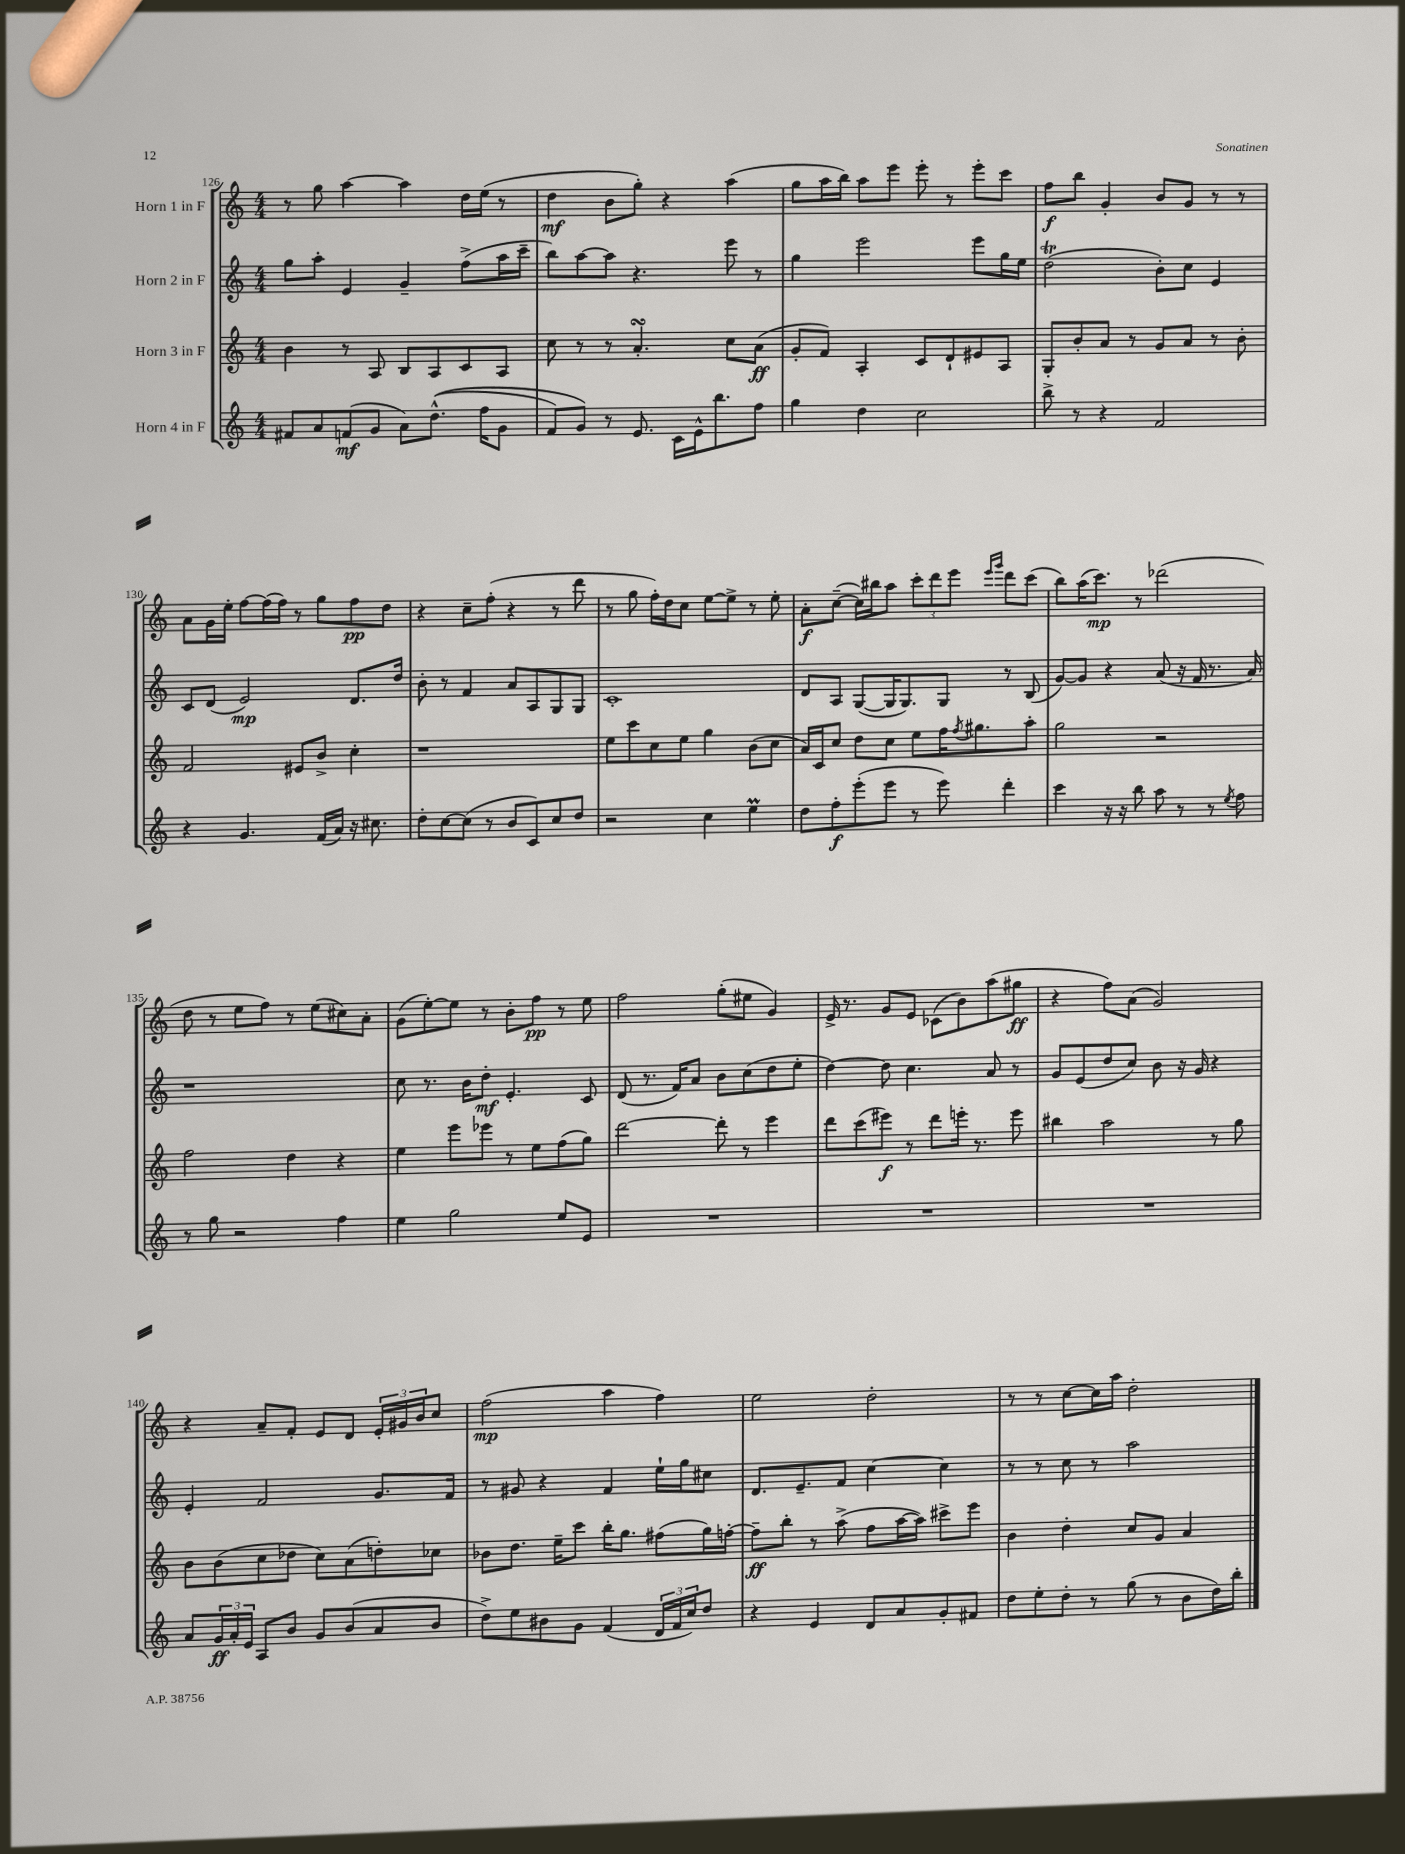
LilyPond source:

<<
\new StaffGroup <<
\new Staff = "s0" \with { instrumentName = "Horn 1 in F" } {
    \clef treble \key c \major \numericTimeSignature \time 4/4
    r8 g''8 a''4~ a''4 d''16 e''16( r8 |
    d''4\mf b'8 g''8-.) r4 a''4( |
    g''8 a''16 b''16) a''8 e'''8 e'''8-. r8 e'''8-. c'''8 |
    f''8\f b''8 g'4-. b'8 g'8 r8 r8 |
    a'8 g'16 e''16-. f''8~ f''16( f''16) r8 g''8 f''8\pp d''8 |
    r4 c''8-- f''8-.( r4 r8 d'''8 |
    r8 g''8 f''16-.) d''16 c''8 e''8~ e''8-> r8 e''8-. |
    a'8-.\f c''8~--( c''16) bis''16 a''8 \tuplet 3/2 { c'''8-. d'''8 e'''8 } \grace { e'''16 g'''16 } d'''8 c'''8( |
    b''8) a''16( c'''8.\mp) r8 des'''2( |
    d''8 r8 e''8 f''8) r8 e''8( cis''8) a'8-. |
    g'8( e''8~-.) e''8 r8 b'8-. f''8\pp r8 e''8 |
    f''2 g''8-.( eis''8 g'4) |
    e'16-> r8. g'8 e'8 ces'8( b'8) a''8( gis''8\ff |
    r4 f''8) a'8( g'2) |
    r4 a'8-- f'8-. e'8 d'8 \tuplet 3/2 { e'16-. gis'16 b'16 } c''8 |
    f''2\mp( a''4 f''4) |
    e''2 d''2-. |
    r8 r8 c''8~ c''16 a''16 d''2-. \bar "|." |
}
\new Staff = "s1" \with { instrumentName = "Horn 2 in F" } {
    \clef treble \key c \major \numericTimeSignature \time 4/4
    g''8 a''8-. e'4 g'4-- f''8->( a''16 c'''16-- |
    b''8) a''8~ a''8 r4. e'''8 r8 |
    g''4 e'''2 e'''8 g''16 e''16 |
    d''2\trill( b'8-.) c''8 e'4 |
    c'8 d'8( e'2\mp) d'8. d''16 |
    b'8-. r8 f'4 a'8 a8 g8 g8 |
    c'1-. |
    d'8 a8 g8~( g16 g8.) g8 r8 b8( |
    g'8~) g'8 r4 a'8( r16 f'16 r8. a'16) |
    r1 |
    c''8 r8. b'16 d''8-.\mf e'4.-. c'8 |
    d'8( r8. f'16) a'8 b'8 c''8( d''8 e''8-. |
    d''4~) d''8 c''4. a'8 r8 |
    g'8 e'8( d''8 c''8) b'8 r16 g'16 r4 |
    e'4-. f'2 g'8. f'16 |
    r8 gis'8 r4 f'4 e''16-! g''16 cis''8 |
    d'8. e'8.-- f'8 c''4~ c''4 |
    r8 r8 c''8 r8 a''2 \bar "|." |
}
\new Staff = "s2" \with { instrumentName = "Horn 3 in F" } {
    \clef treble \key c \major \numericTimeSignature \time 4/4
    b'4 r8 a8 b8 a8 c'8 a8 |
    c''8 r8 r8 a'4.-.\turn c''8 a'8\ff( |
    g'8-. f'8) a4-. c'8 d'8-! eis'8 a8 |
    g8-. b'8-. a'8 r8 g'8 a'8 r8 b'8-. |
    f'2 eis'8 b'8-> c''4-. |
    r1 |
    e''8 c'''8 c''8 e''8 g''4 b'8( c''8 |
    a'16) c'16 c''8 d''8 c''8 e''8 f''16 \acciaccatura { f''8 } gis''8. a''8-. |
    g''2 r2 |
    f''2 d''4 r4 |
    e''4 e'''8 ees'''8 r8 e''8 f''8( g''8) |
    d'''2~ d'''8-. r8 e'''4 |
    d'''8 c'''8( eis'''8\f) r8 d'''8 e'''16-. r8. e'''8 |
    bis''4 a''2 r8 g''8 |
    b'8 b'8( c''8 des''8 c''8) a'8( d''8-.) ces''8 |
    bes'8 d''8. e''16-- c'''8 b''16-. g''8. fis''8( g''16) f''16~-. |
    f''8--\ff b''8-. r8 a''8->( f''8 a''16~ a''16) cis'''8-> e'''8 |
    b'4 d''4-. c''8 g'8 a'4 \bar "|." |
}
\new Staff = "s3" \with { instrumentName = "Horn 4 in F" } {
    \clef treble \key c \major \numericTimeSignature \time 4/4
    fis'8 a'8 f'8\mf( g'8 a'8) d''8.-^(\( f''16 g'8 |
    f'8) g'8\) r8 e'8. c'16 e'16-^ b''8. f''8 |
    g''4 d''4 c''2 |
    b''8-> r8 r4 f'2 |
    r4 g'4. f'16( a'16) r16 cis''8. |
    d''8-. c''8~ c''8( r8 b'8 c'8) c''8 d''8 |
    r2 c''4 e''4\prall |
    d''8 f''8-.\f e'''8-.( e'''8 r8 e'''8) d'''4-. |
    c'''4 r16 r16 b''8 a''8 r8 r8 \acciaccatura { e''8 } f''8 |
    r8 g''8 r2 f''4 |
    e''4 g''2 e''8 e'8 |
    R1 |
    R1 |
    R1 |
    a'8 \tuplet 3/2 { g'16\ff a'16-. e'16 } a8 b'8 g'8 b'8( a'8 b'8 |
    d''8->) e''8 bis'8 g'8 f'4( \tuplet 3/2 { d'16 f'16 c''16) } d''8 |
    r4 e'4 d'8 a'8 g'8-. fis'8 |
    d''8 e''8-. d''8-. r8 g''8( r8 b'8 d''16) b''16-. \bar "|." |
}
>>
>>
\layout { \context { \Score currentBarNumber = #126 } }
